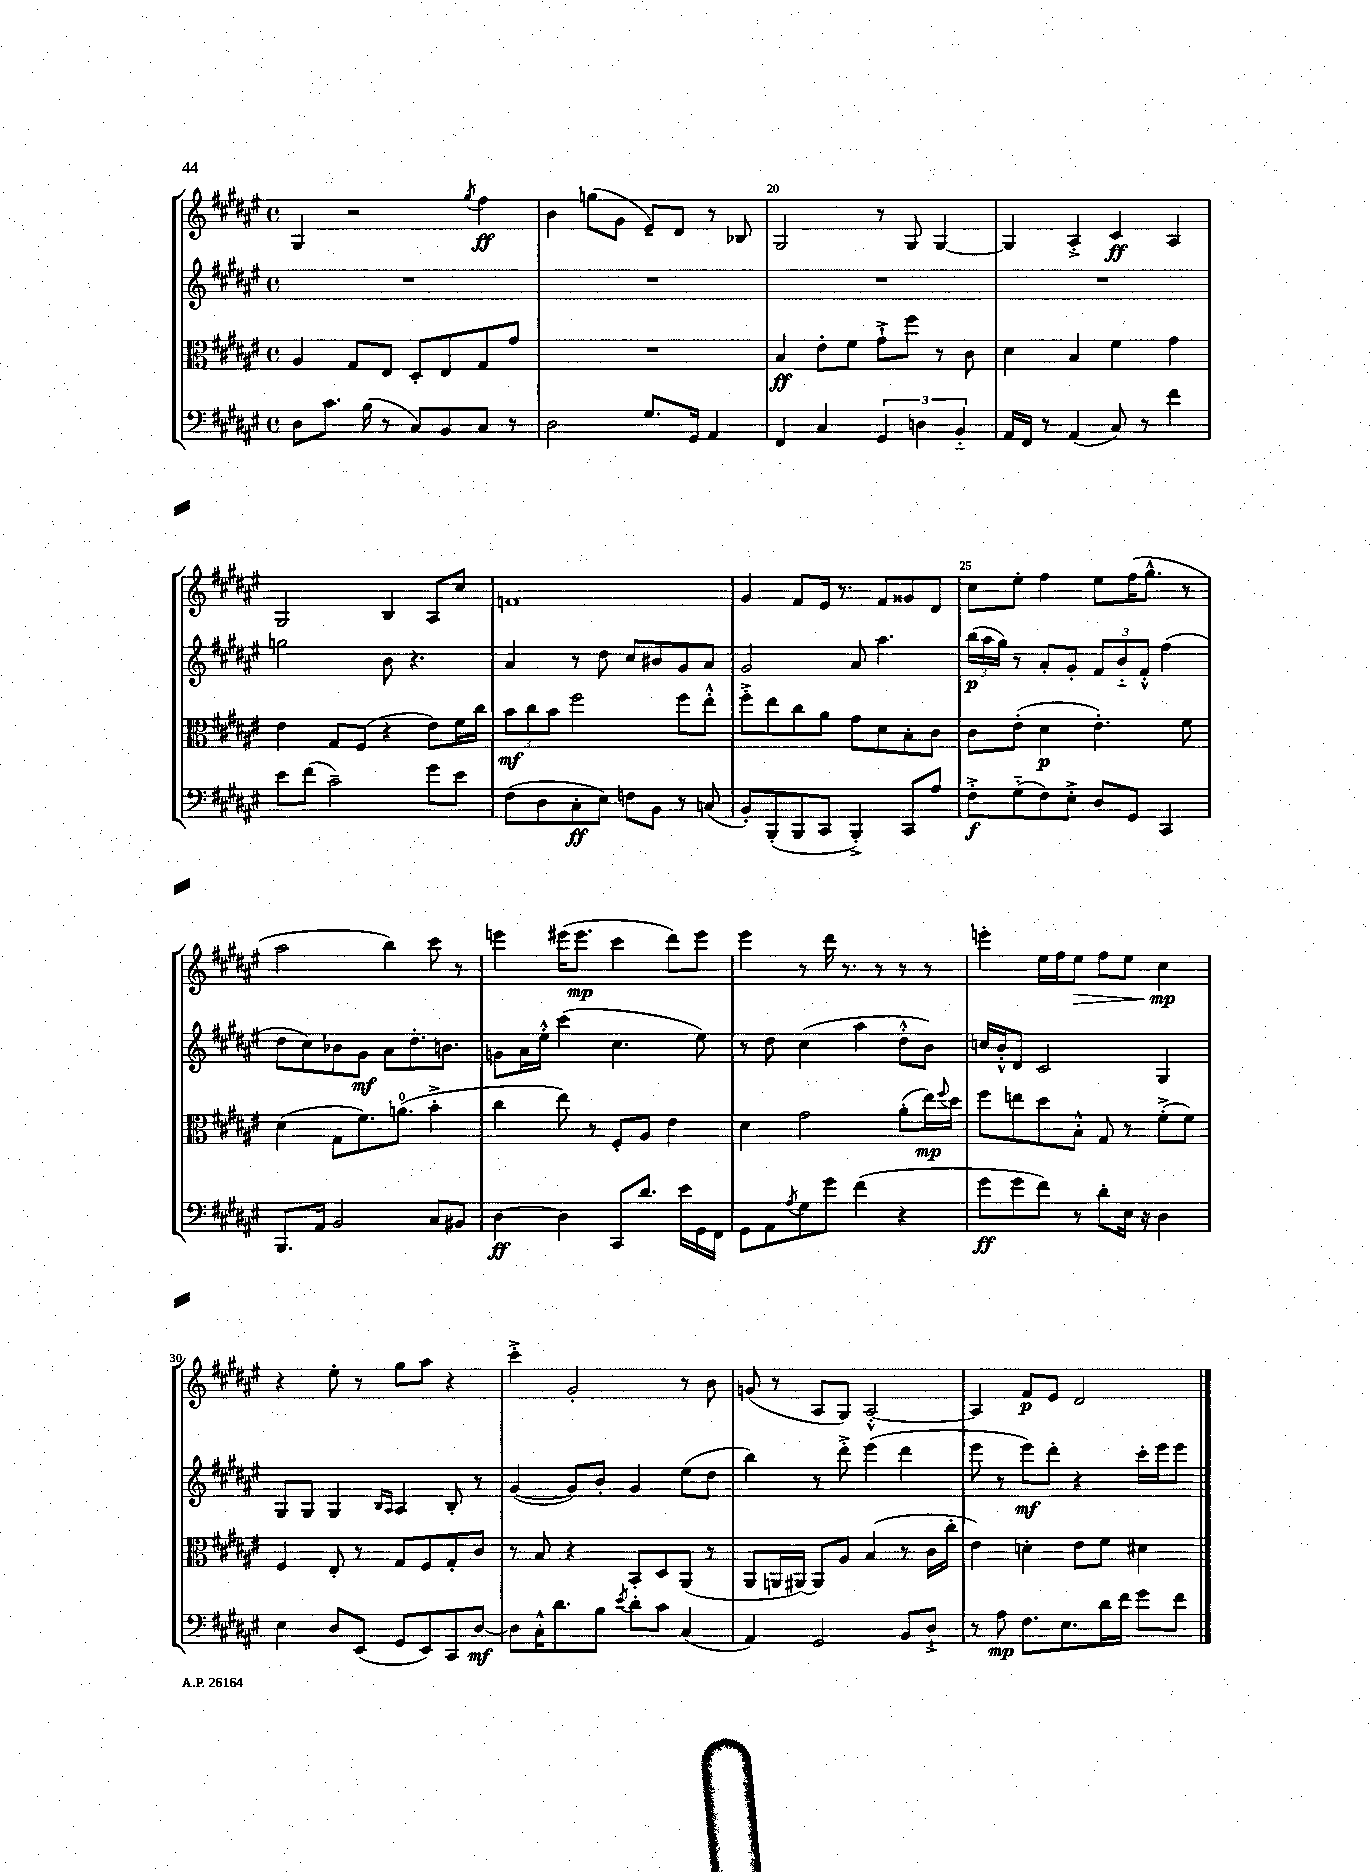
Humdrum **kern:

**kern	**kern	**kern	**kern
*staff4	*staff3	*staff2	*staff1
*clefF4	*clefC3	*clefG2	*clefG2
*k[f#c#g#d#a#e#]	*k[f#c#g#d#a#e#]	*k[f#c#g#d#a#e#]	*k[f#c#g#d#a#e#]
*M4/4	*M4/4	*M4/4	*M4/4
*met(c)	*met(c)	*met(c)	*met(c)
8D#\L	4A#/	1r	4G#/
8.c#\J	.	.	.
.	8G#/L	.	2r
(16B\	.	.	.
8r	8E#/J	.	.
8C#/L)	8D#'/L	.	.
8BB/	8E#/	.	.
.	.	.	8qgg#/
8C#/J	8G#/	.	4ff#\
8r	8g#/J	.	.
=	=	=	=
2D#\	1r	1r	4b\
.	.	.	(8gg\L
.	.	.	8g#\J
8.G#/L	.	.	8e#~/L)
.	.	.	8d#/J
16GG#/Jk	.	.	.
4AA#/	.	.	8r
.	.	.	8B-/
=	=	=	=
4FF#/	4B/	1r	2G#/
4C#/	8e#'\L	.	.
.	8f#\J	.	.
6GG#/	8g#`^\L	.	8r
.	8ff#\J	.	8G#/
6D\	.	.	.
.	8r	.	[4G#/
6BB'~/	.	.	.
.	8c#\	.	.
=	=	=	=
16AA#/LL	4d#\	1r	4G#/]
16FF#/JJ	.	.	.
8r	.	.	.
(4AA#/	4B/	.	4A#'^/
8C#/)	4f#\	.	4c#/
8r	.	.	.
4f#\	4g#\	.	4A#/
=	=	=	=
8e#\L	4e#\	2gg\	2G#/
(8f#\J	.	.	.
2c#~\)	8G#/L	.	.
.	(8F#/J	.	.
.	4r	8b\	4B/
.	.	4.r	.
8g#\L	8e#\L)	.	8A#/L
8e#\J	16f#\L	.	8cc#/J
.	16cc#\JJ	.	.
=	=	=	=
(8F#\L	12b\L	4a#/	1f
.	12cc#\	.	.
8D#\	.	.	.
.	12b\J	.	.
8C#'\	2ff#\	8r	.
8E#\J)	.	8dd#\	.
8F\L	.	8cc#/L	.
8BB\J	.	8b#/	.
8r	8ff#\L	8g#/	.
(8C/	8ee#'^^\J	8a#/J	.
=	=	=	=
8BB'/L)	8ff#'^\L	2g#/	4g#/
(8BBB'/	8ee#\	.	.
8BBB/	8cc#\	.	8f#/L
8CC#/J	8a#\J	.	16e#/Jk
.	.	.	8.r
4BBB'^/)	8g#\L	8a#/	.
.	8d#\	4.aa#\	8f#/L
8CC#/L	8B'\	.	8g##/
8A#/J	8c#\J	.	8d#/J
=	=	=	=
8F#'^\L	8c#\L	(24bb\LL	8cc#\L
.	.	24aa#\	.
.	.	24gg#\JJ)	.
(8G#'~\	(8e#'\J	8r	8ee#'\J
8F#\)	4d#\	8a#'/L	4ff#\
8E#'^\J	.	8g#'/J	.
8D#/L	4.e#'\)	12f#/L	8ee#\L
.	.	12b'~/	.
8GG#/J	.	.	(16ff#\K
.	.	12f#'^^/J	.
.	.	.	8.gg#^^\J
4CC#/	.	(4ff#\	.
.	8f#\	.	8r
=	=	=	=
8.BBB/L	(4d#\	8dd#\L	2aa#\
.	.	8cc#\)	.
16AA#/Jk	.	.	.
2BB/	8G#\L	8b-\	.
.	8.f#\)	8g#\J	.
.	.	8a#\L	4bb\)
.	(8.a\J	.	.
.	.	8.dd#'\	.
8C#/L	4b'^\	.	8ccc#\
.	.	8.b\J	.
8BB#/J	.	.	8r
=	=	=	=
[4D#\	4cc#\	8g\L	4eee\
.	.	16a#\L	.
.	.	16ee#'^^\JJ	.
4D#\]	8ee#\)	(4ccc#\	(16eee#\LK
.	.	.	8.eee#\J
.	8r	.	.
8CC#/L	8F#'/L	4.cc#\	4ccc#\
8.d#/J	8A#/J	.	.
.	4e#\	.	8ddd#\L)
16e#\LL	.	.	.
16GG#\	.	8ee#\)	8eee#\J
16FF#\JJ	.	.	.
=	=	=	=
8GG#\L	4d#\	8r	4eee#\
8AA#\	.	8dd#\	.
8qA#/	.	.	.
8G#\	2g#\	(4cc#\	8r
8g#\J	.	.	16ddd#\
.	.	.	8.r
(4f#\	.	4aa#\	.
.	.	.	8r
4r	(8a#'\L	8dd#'^^\L	8r
.	16ee#\L)	8b\J)	8r
.	8qqff#/	.	.
.	16dd#\JJ	.	.
=	=	=	=
8g#\L	8ff#\L	16cc/LL	4eee'\
.	.	16b'^^/J	.
8g#\	8ee\	8d#/J	.
8f#\J)	8dd#\	2c#/	16ee#\LL
.	.	.	16ff#\J
8r	8B'^^\J	.	8ee#\J
8d#'\L	8G#/	.	8ff#\L
16E#\Jk	8r	.	8ee#\J
16r	.	.	.
4D#\	(8f#'^\L	4G#/	4cc#\
.	8f#\J)	.	.
=	=	=	=
4E#\	4F#/	8G#/L	4r
.	.	8G#/J	.
8D#/L	8E#'/	4G#/	8ee#'\
(8EE#/J	8r	.	8r
.	.	16qqB/LL	.
.	.	16qqA#/JJ	.
8GG#/L	8G#/L	4A#/	8gg#\L
8EE#/)	8F#/	.	8aa#\J
8CC#/	8G#'/	8B'/	4r
[8D#/J	8c#/J	8r	.
=	=	=	=
8D#\]L	8r	([4g#/	4ccc#'^\
16C#'^^\K	8B/	.	.
8.d#\	.	.	.
.	4r	8g#/]L)	2g#'/
8B\J	.	8b'/J	.
8qe#/	.	.	.
8d#'\L	8BB'/L	4g#/	.
8c#\J	8D#/	.	.
(4C#/	(8AA#/J	(8ee#\L	8r
.	8r	8dd#\J	8b\
=	=	=	=
4AA#/)	8AA#/L	4bb\)	(8g/
.	16AA/L	.	8r
.	[16AA#/JJ)	.	.
2GG#/	8AA#/]L	8r	8A#/L
.	8A#/J	8ddd#'^\	8G#/J)
.	(4B/	(4eee#\	[2A#'^^/
8BB/L	8r	4ddd#\	.
8D#`^/J	16c#\LL	.	.
.	16cc#'\JJ	.	.
=	=	=	=
8r	4e#\)	8eee#\	4A#/]
8A#\	.	8r	.
8.F#\L	4d'\	8eee#\L)	8f#/L
.	.	8ddd#'\J	8e#/J
8.E#\	.	.	.
.	8e#\L	4r	2d#/
16d#\L	8f#\J	.	.
16f#\JJ	.	.	.
8g#\L	4d#\	16ccc#'\LL	.
.	.	16eee#\J	.
8f#\J	.	8eee#\J	.
==	==	==	==
*-	*-	*-	*-
